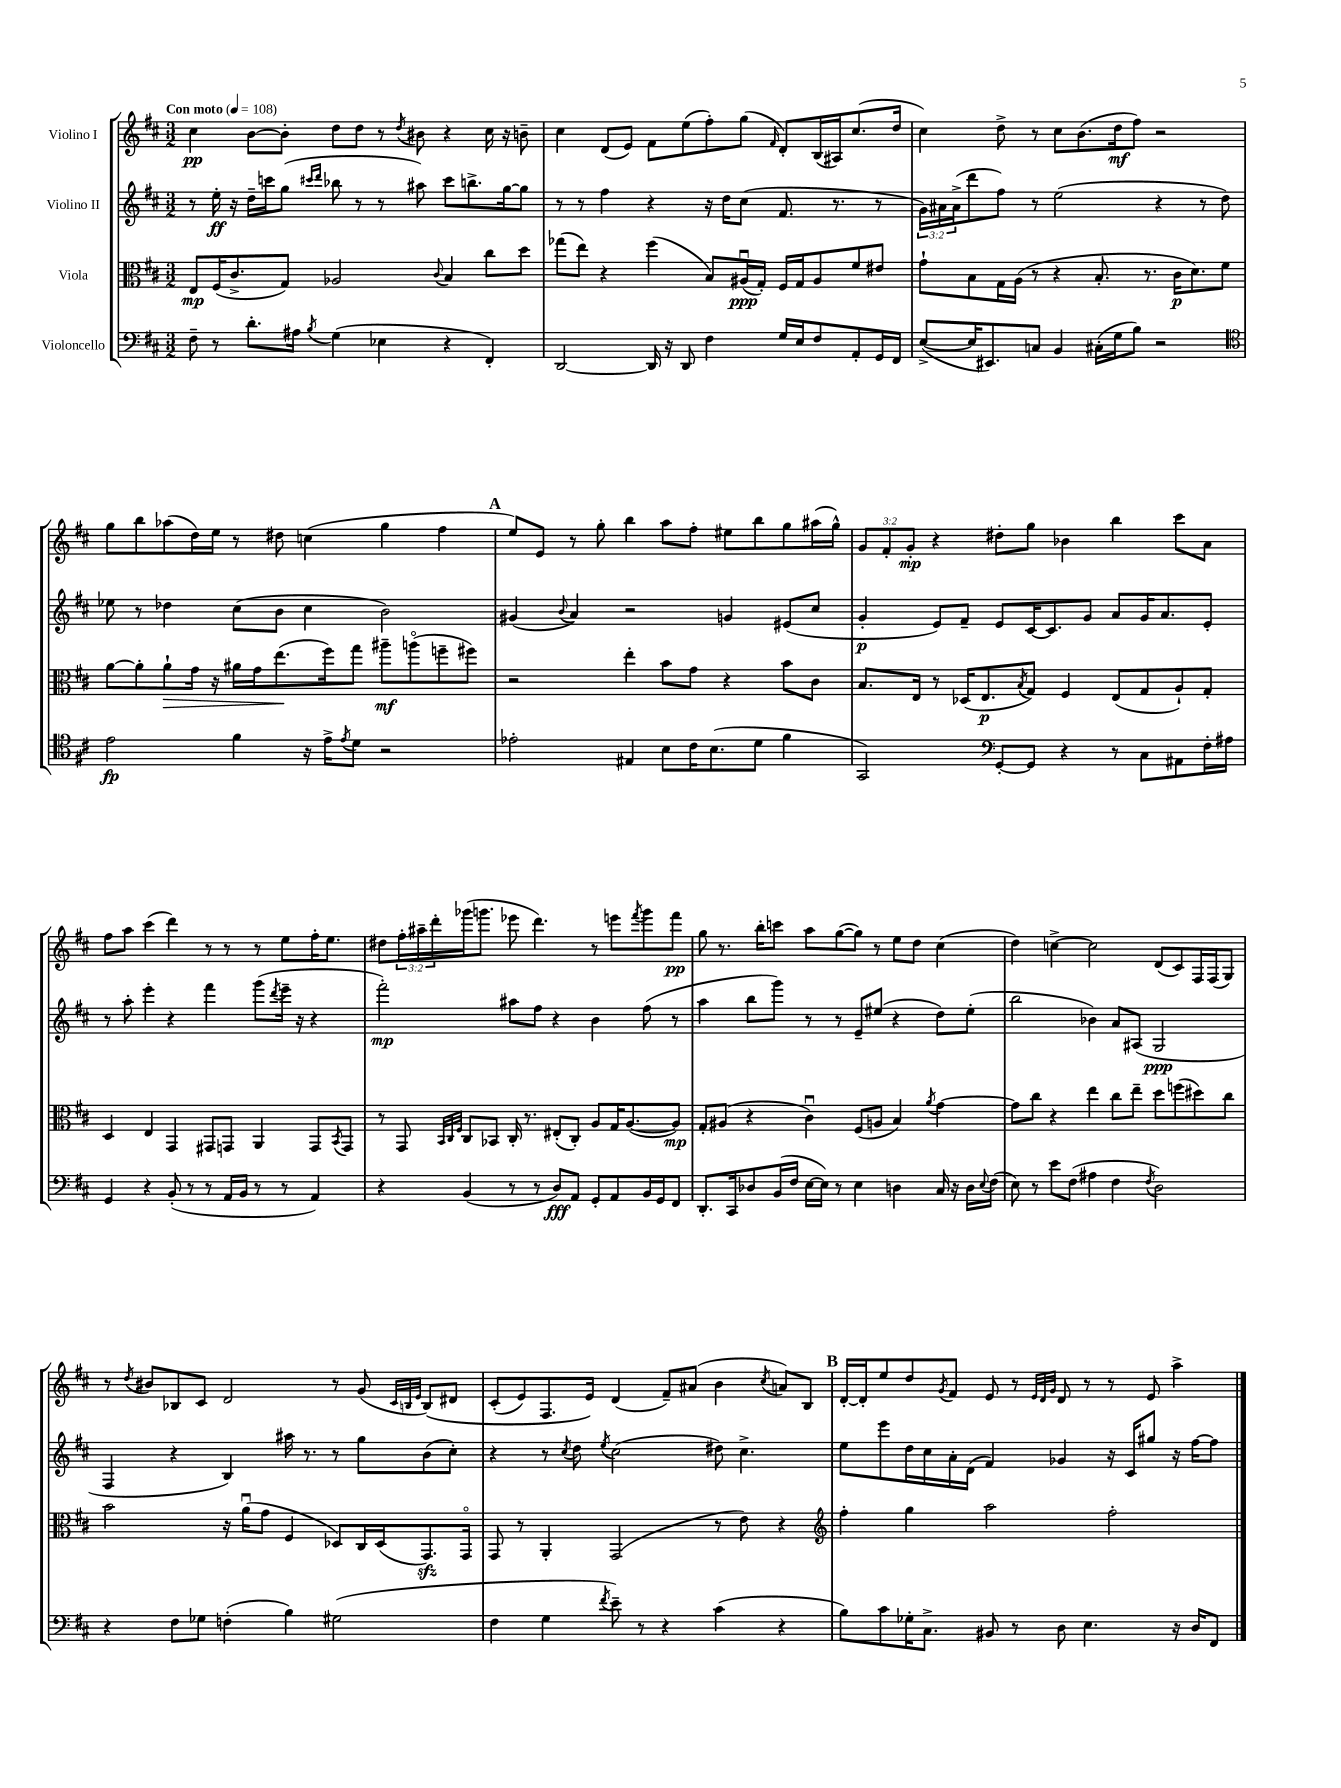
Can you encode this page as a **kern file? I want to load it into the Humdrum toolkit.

**kern	**kern	**kern	**kern
*staff4	*staff3	*staff2	*staff1
*clefF4	*clefC3	*clefG2	*clefG2
*k[f#c#]	*k[f#c#]	*k[f#c#]	*k[f#c#]
*M3/2	*M3/2	*M3/2	*M3/2
*MM108	*MM108	*MM108	*MM108
8F#~\	8E/L	8r	4cc#\
8r	(16F#/K	16ee'\	.
.	8.c#^/	16r	.
8.d'\L	.	16dd~\LL	[8b\L
.	.	16ccc\J	.
.	8G/J)	(8gg\J	8b'\]J
16A#\Jk	.	.	.
.	.	16qqccc#/LL	.
8qB/	.	16qqddd/JJ	.
(4G\	2A-/	8bb-\	8dd\L
.	.	8r	8dd\J
4E-\	.	8r	8r
.	.	.	8qdd/
.	.	8aa#\)	8b#\
.	8qqc#/	.	.
4r	4B/	8ccc#\L	4r
.	.	8.bb^\	.
4FF#'/)	8cc#\L	.	16cc#\
.	.	[16gg\k	16r
.	8dd\J	8gg\]J	8b~\
=	=	=	=
[2DD/	(8gg-\L	8r	4cc#\
.	8ee\J)	8r	.
.	4r	4ff#\	(8d/L
.	.	.	8e/J)
16DD/]	(4ff#\	4r	8f#\L
16r	.	.	.
8DD/	.	.	(8ee\
4F#\	8B/L)	16r	8ff#'\)
.	.	16dd\LK	.
.	(16A#u/L	(8cc#\J	(8gg\J
.	16G'/JJ)	.	.
.	.	.	16qqf#/
16G/LL	16F#/LL	8.f#/	8d'/L)
16E/J	16G/J	.	.
8F#/	8A#/	.	(16B/L
.	.	8.r	16A#/J)
8AA'/	8f#/	.	(8.cc#/
16GG/L	8e#/J	8r	.
16FF#/JJ	.	.	16dd/Jk
=	=	=	=
([8E^/L	8g`\L	24g\LL)	4cc#\)
.	.	24a#\	.
.	.	(24a#^\J	.
16E/]K	8B\	8ddd\	.
8.EE#/)	.	.	.
.	16G\L	8ff#\J)	8dd^\
.	(16A\JJ	.	.
8C/J	8r	8r	8r
4BB/	4r	(2ee\	8cc#\L
.	.	.	(8.b\
(16C#'\LL	8.B'/	.	.
16G\J	.	.	16dd\k
8B\J)	.	.	8ff#\J)
.	8.r	.	.
2r	.	4r	2r
.	16c#\LK	.	.
.	8.d\)	.	.
.	.	8r	.
.	8f#\J	8dd\)	.
=	=	=	=
*clefC4	*	*	*
2e\	[8a\L	8ee-\	8gg\L
.	8a'\]	8r	8bb\
.	8a`\	4dd-\	(8aa-\
.	16g\Jk	.	16dd\L)
.	16r	.	16ee\JJ
4f#\	16a#\LL	(8cc#\L	8r
.	16g\J	.	.
.	(8.ee\	8b\J	8dd#\
16r	.	4cc#\	(4cc\
16e^\LK	16ff#\k)	.	.
8qe/	.	.	.
8d\J	8gg\J	.	.
2r	8aa#~\L	2b\)	4gg\
.	(8aao\	.	.
.	8ff~\	.	4ff#\
.	8ff#\J)	.	.
=	=	=	=
2e-'\	2r	(4g#/	8ee/L)
.	.	.	8e/J
.	.	8qqb/	.
.	.	4a/)	8r
.	.	.	8gg'\
4E#/	4ee'\	2r	4bb\
8B\L	8b\L	.	8aa\L
16c#\K	8g\J	.	8ff#'\J
(8.B\	.	.	.
.	4r	4g/	8ee#\L
8d\J	.	.	8bb\
4f#\	8b\L	(8e#/L	8gg\
.	8c#\J	8cc#/J	(16aa#\L
.	.	.	16gg^^\JJ)
=	=	=	=
2GG/)	8.B/L	4g'/	12g/L
.	.	.	12f#'/
.	.	.	12g'/J
.	16E/Jk	.	.
.	8r	8e/L)	4r
.	(16D-/LK	8f#~/J	.
.	8.E/	.	.
*clefF4	*	*	*
[8GG'/L	.	8e/L	8dd#'\L
.	8qB/	.	.
8GG/]J	8G/J)	[16c#/K	8gg\J
.	.	8.c#/]	.
4r	4F#/	.	4b-\
.	.	8g/J	.
8r	(8E/L	8a/L	4bb\
8C#\L	8G/	16g/K	.
.	.	8.a/	.
8AA#\	8A`/)	.	8ccc#\L
16F#'\L	8G'/J	8e'/J	8a\J
16A#\JJ	.	.	.
=	=	=	=
4GG/	4D/	8r	8ff#\L
.	.	8aa'\	8aa\J
4r	4E/	4eee'\	(4ccc#\
(8BB'/	4GG/	4r	4ddd\)
8r	.	.	.
8r	8GG#/L	4fff#\	8r
16AA/LL	8GG/J	.	8r
16BB/JJ	.	.	.
8r	4AA/	(8ggg\L	8r
.	.	8qddd/	.
8r	.	16eee~\Jk	8ee\L
.	.	16r	.
4AA/)	8GG/L	4r	16ff#'\K
.	.	.	8.ee\J
.	8qBB/	.	.
.	8GG/J	.	.
=	=	=	=
4r	8r	2fff#'\)	8dd#\L
.	8GG/	.	24ff#'\L
.	.	.	24aa#~\
.	.	.	24ddd'\
.	32qqBB/LLL	.	.
.	32qqC#/	.	.
.	32qqF#/JJJ	.	.
(4BB/	8C#/L	.	(16ggg-\J
.	.	.	8.ggg\J
.	8BB-/J	.	.
8r	16C#'/	8aa#\L	8eee-\
.	8.r	.	.
8r	.	8ff#\J	4.ddd\)
8D/L)	(8E#'/L	4r	.
8AA/J	8C#'/J)	.	.
8GG'/L	8A/L	4b\	8r
8AA/	16G/K	.	8eee\L
.	([8.A/	.	.
.	.	.	8qfff#/
16BB/L	.	(8ff#\	8ggg\
16GG/J	.	.	.
8FF#/J	8A/]J)	8r	8fff#\J
=	=	=	=
8.DD'/L	8G'/L	4aa\	8gg\
.	(8A#/J	.	8.r
16CC#/k	.	.	.
8D-/	4r	8bb\L	.
.	.	.	16bb'\LK
(16BB/L	.	8ggg\J)	8ccc\J
16F#/JJ	.	.	.
[16E\LL	4c#u\)	8r	8aa\L
16E\]JJ)	.	.	.
8r	.	8r	([8gg\
4E\	(8F#/L	8e~/L	8gg\]J)
.	8A/J	(8ee#/J	8r
4D\	4B/)	4r	8ee\L
.	.	.	8dd\J
.	8qa/	.	.
16C#/	[4g\	8dd\L)	(4cc#\
16r	.	.	.
16D\LL	.	(8ee#'\J	.
8qqE/	.	.	.
(16F#\JJ	.	.	.
=	=	=	=
8E\)	8g\]L	2bb\	4dd\)
8r	8cc#\J	.	.
8e\L	4r	.	[4cc^\
(8F#\J	.	.	.
4A#\	4ee\	4b-\)	2cc\]
4F#\	8cc#\L	8a/L	.
.	8ee~\J	(8A#/J	.
8qF#/	.	.	.
2D\)	8dd\L	2G/	(8d/L
.	(8ff\	.	8c#/)
.	8dd#\)	.	16F#/L
.	.	.	(16F#/J
.	8cc#\J	.	8G/J)
=	=	=	=
4r	2b\	4F#/	8r
.	.	.	8qdd/
.	.	.	8b#/L
8F#\L	.	4r	8B-/
8G-\J	.	.	8c#/J
(4F'\	16r	4B/)	2d/
.	(16au\LK	.	.
.	8g\J	.	.
4B\)	4F#/	16aa#\	.
.	.	8.r	.
(2G#\	8D-/L)	8r	8r
.	16C#/L	8gg\L	(8g/
.	(16D-/J	.	.
.	.	.	32qqc#/LLL
.	.	.	32qqB/
.	.	.	32qqe/JJJ
.	8.GG/)	(8b\	&(8B/L)
.	.	8cc#'\J)	8d#/J
.	16GGo/Jk	.	.
=	=	=	=
4F#\	8GG/	4r	(8c#'/L
.	8r	.	8e/)
4G\	4AA'/	8r	8.F#/
.	.	8qcc#/	.
.	.	8dd\	.
.	.	.	16e/Jk&)
8qf#/	.	8qee/	.
8e~\)	(2GG/	(2cc#\	(4d/
8r	.	.	.
4r	.	.	8f#~/L)
.	.	.	(8a#/J
(4c#\	8r	8dd#\)	4b\
.	8e\)	4.cc#^\	.
.	.	.	8qcc#/
4r	4r	.	8a/L)
.	.	.	8B/J
=	=	=	=
*	*clefG2	*	*
8B\L)	4ff#'\	8ee\L	[16d'/LL
.	.	.	16d'/]J
8c#\	.	8eee\	8ee/
16G-'\K	4gg\	16dd\L	8dd/
8.C#^\J	.	16cc#\	.
.	.	.	8qg/
.	.	16a'\	8f#/J
.	.	(16d\JJ	.
8BB#/	2aa\	4f#/)	8e/
8r	.	.	8r
.	.	.	32qqe/LLL
.	.	.	32qqd/
.	.	.	32qqg/JJJ
8D\	.	4g-/	8d/
4.E\	.	.	8r
.	2ff#'\	16r	8r
.	.	16c#/LK	.
.	.	8gg#/J	8e/
16r	.	16r	4aa^\
16D/LK	.	[16ff#\LK	.
8FF#/J	.	8ff#\]J	.
==	==	==	==
*-	*-	*-	*-
